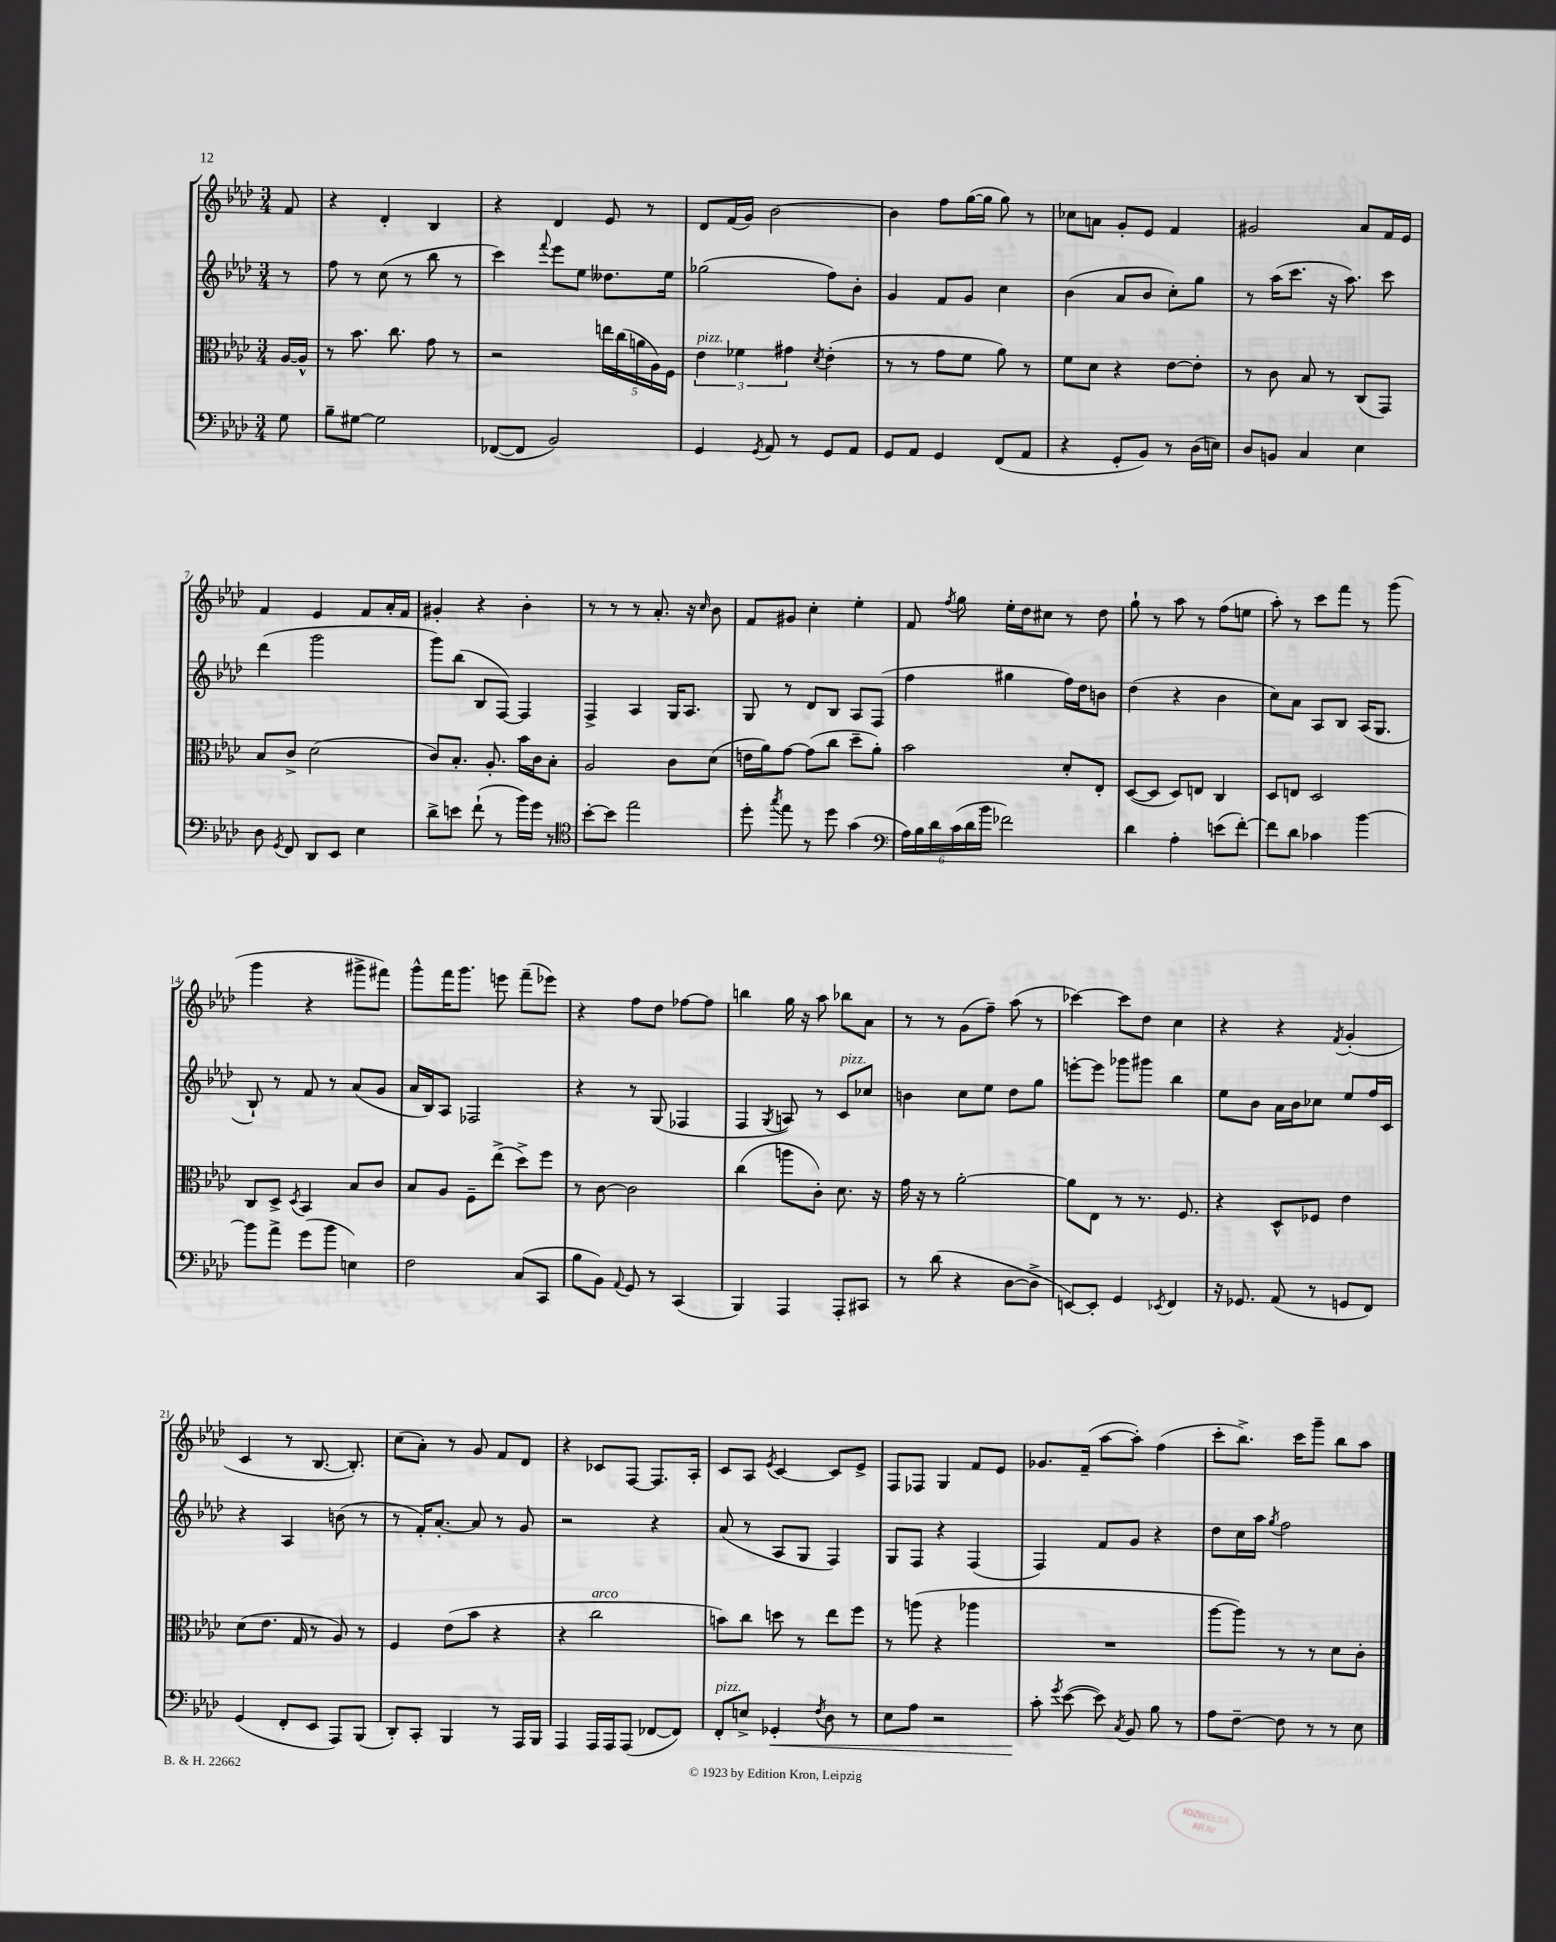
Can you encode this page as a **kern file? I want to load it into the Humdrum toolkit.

**kern	**kern	**kern	**kern
*staff4	*staff3	*staff2	*staff1
*clefF4	*clefC3	*clefG2	*clefG2
*k[b-e-a-d-]	*k[b-e-a-d-]	*k[b-e-a-d-]	*k[b-e-a-d-]
*M3/4	*M3/4	*M3/4	*M3/4
8G	[16A-	8r	8f
.	16A-^^]	.	.
=	=	=	=
8B-~	8r	8ff	4r
[8G#	8.b-	8r	.
2G#]	.	(8cc	4d-'
.	8.cc	.	.
.	.	8r	.
.	8g	8bb-	4B-
.	8r	8r	.
=	=	=	=
([8FF-	2r	4ccc)	4r
8FF-]	.	.	.
.	.	8qqfff	.
2BB-)	.	8eee-	4d-
.	.	8ee-	.
.	20ee	8.dd--	8e-
.	(20cc	.	.
.	20a	.	.
.	.	.	8r
.	20A-)	.	.
.	.	16ee-	.
.	20F	.	.
=	=	=	=
4GG	6e-	(2gg-	8d-
.	.	.	(16f
.	6f-	.	.
.	.	.	16g)
8qGG	.	.	.
8AA-	.	.	[2b-
.	6g#	.	.
8r	.	.	.
.	8qd-	.	.
8GG	(4e-'	8ff)	.
8AA-	.	8b-'	.
=	=	=	=
8GG	8r	4g	4b-]
8AA-	8r	.	.
4GG	8g	8f	8ff
.	8f	8g	([16gg
.	.	.	16gg]
(8FF	8a-)	4cc	8gg)
8AA-	8r	.	8r
=	=	=	=
4r	8f	(4b-	8cc-
.	8d-	.	8a
8GG'	4r	8a-	8g'
8BB-)	.	8b-	8e-
8r	[8e-	8cc')	4f
(16D-	8e-']	8gg	.
16E)	.	.	.
=	=	=	=
8D-	8r	8r	2g#
8BB	8c	(16aa-	.
.	.	8.ccc	.
4C	8B-	.	.
.	8r	16r	.
.	.	8.aa-)	.
4E-	(8C	.	8a-
.	8GG)	8ccc	16f
.	.	.	16e-
=	=	=	=
8D-	8B-	(4ddd-	4f
8qGG	.	.	.
8FF	8c^	.	.
8DD-	(2d-	2ggg	4e-
8EE-	.	.	.
4E-	.	.	8f
.	.	.	16a-'
.	.	.	16f
=	=	=	=
8d-^	8c)	8ggg)	4g#'
8e	8.B-'	(8bb-	.
(8f`	.	8B-	4r
.	8.A-'	.	.
8r	.	[8F)	.
16b-)	16b-	4F]	4b-'
16g	16c	.	.
8r	8B-'	.	.
=	=	=	=
*clefC4	*	*	*
[8b-'	2A-	4F^	8r
8b-]	.	.	8r
2ee-	.	4A-	8r
.	.	.	8.a-'
.	8c	16G	.
.	.	8.A-	16r
.	.	.	16qqcc
.	(8d-	.	8b-
=	=	=	=
8dd-'	16e	8G	8f
.	16a-)	.	.
8qgg	.	.	.
8ee-	[8g	8r	8g#
8r	(8g]	8d-	4cc'
8dd-	8cc	8B-	.
(4g	8dd-~	8A-	4ee-'
.	8a-')	(8F	.
=	=	=	=
*clefF4	*	*	*
24A-)	2b-	4ff	8f
24B-	.	.	.
24d-	.	.	.
.	.	.	8qff
(24c	.	.	8gg
24d-	.	.	.
24b-	.	.	.
2f-)	.	4gg#	16ee-'
.	.	.	16dd-
.	.	.	8cc#
.	8d-'	16ff)	8r
.	.	16dd-	.
.	8E-'	8b	8dd-
=	=	=	=
4d-	([8D-	(4dd-	8gg`
.	8D-]	.	8r
4A-'	8D-)	4r	8aa-
.	8E	.	8r
(8e	4C	4b-	(8ff
[8f')	.	.	8ee
=	=	=	=
8f]	8D-	8cc)	8aa-')
8d-	8E	8a-	8r
4c-	2D-	8A-	8ccc
.	.	8B-	8fff
[4b-	.	(16A-	8r
.	.	8.G	.
.	.	.	(8ggg
=	=	=	=
8b-]	8C	8B-`)	4ggg
8a-^	8D-^	8r	.
.	8qD-	.	.
(8g	4BB-	8f	4r
8b-	.	8r	.
4E)	8B-	(8a-	8ggg#^
.	8c	8g	8fff#)
=	=	=	=
2F	8B-	16a-	8ggg^^
.	.	16B-)	.
.	8A-	8A-	16fff
.	.	.	8.ggg
.	8F~	2F-	.
.	(8ee-^	.	8eee
(8C	8dd-^)	.	(8fff~
8CC	8ff	.	8eee-)
=	=	=	=
8B-	8r	4r	4r
8BB-)	[8c	.	.
8qqAA-	.	.	.
8GG	2c]	8r	8ff
8r	.	(8G	8dd-
(4CC	.	4F-	[8ff-
.	.	.	8ff-]
=	=	=	=
4BBB-)	(4cc	4F	4bb
.	.	8qG	.
4AAA-	8aa	8A)	16gg
.	.	.	16r
.	8c')	8r	8aa-
8AAA-'	8.d-	8c	8bb-
8CC#	.	8cc-	8a-
.	16r	.	.
=	=	=	=
8r	16g	4b	8r
.	16r	.	.
(8d-	8r	.	8r
4r	[2a-'	8cc	(8g
.	.	8ee-	8ff~)
[8D-	.	8dd-	(8aa-
8D-^]	.	8gg	8r
=	=	=	=
[8EE)	8a-]	[8eee'	[4ccc-)
8EE']	8E-	8eee]	.
4GG	8r	8ggg-	8ccc-]
.	8.r	8ggg#	8dd-
8qEE-	.	.	.
4FF	.	4bb-	4cc
.	8.F	.	.
=	=	=	=
16r	4r	8ee-	4r
8.GG-	.	.	.
.	.	8b-	.
(8AA-	8D-^^	16a-	4r
.	.	16b-	.
8r	8F-	8cc-	.
.	.	.	8qf
8GG	4e-	8ee-	(4g'
8FF)	.	16ff	.
.	.	16c	.
=	=	=	=
(4GG	(8d-	4r	4c
.	8.e-	.	.
8FF'	.	4A-	8r
.	16G	.	.
8EE-	8r	.	[8.B-
8AAA-)	8A-)	(8b	.
.	.	.	8.B-'])
(8BBB-	8r	8r	.
=	=	=	=
8DD-')	4F	8r	(8cc
8CC'	.	16f')	8a-')
.	.	[8.a-'	.
4BBB-	(8e-	.	8r
.	8b-	8a-]	8g
8r	4r	8r	8f
16AAA-	.	8g	8d-
16BBB-	.	.	.
=	=	=	=
4AAA-	4r	2r	4r
16AAA-	2cc	.	8c-
16AAA-	.	.	.
(8AAA-	.	.	[8F
[8FF-	.	4r	8.F]
8FF-])	.	.	.
.	.	.	16A-'
=	=	=	=
8FF'	8b)	(8a-	8c
8E^	8cc	8r	8A-
.	.	.	8qe-
4GG-'	8dd	8A-	[4c
.	8r	8G	.
8qF	.	.	.
8D-	8ee-	4F)	8c]
8r	8ff	.	8e-^
=	=	=	=
8E-	8r	8G	8F
8A-	(8aa	8F	8F-
2r	4r	4r	4G
.	4aa-	(4F	8f
.	.	.	8e-
=	=	=	=
8c'	2.r	4F)	8.g-
8qg	.	.	.
([8e-	.	.	.
.	.	.	(16f~
8e-])	.	8f	[8aa-
8qC	.	.	.
8BB-	.	8g	8aa-'])
8B-	.	4r	(4ff
8r	.	.	.
=	=	=	=
8A-	[8aa-	8dd-	8ccc'
[8F~	8aa-])	16cc	8.bb-^)
.	.	16aa-	.
.	.	8qgg	.
8F]	8r	2ff	.
.	.	.	16ccc
8r	8r	.	8ggg~
8r	8d-	.	8bb-
8E-	8c'	.	8aa-
==	==	==	==
*-	*-	*-	*-
